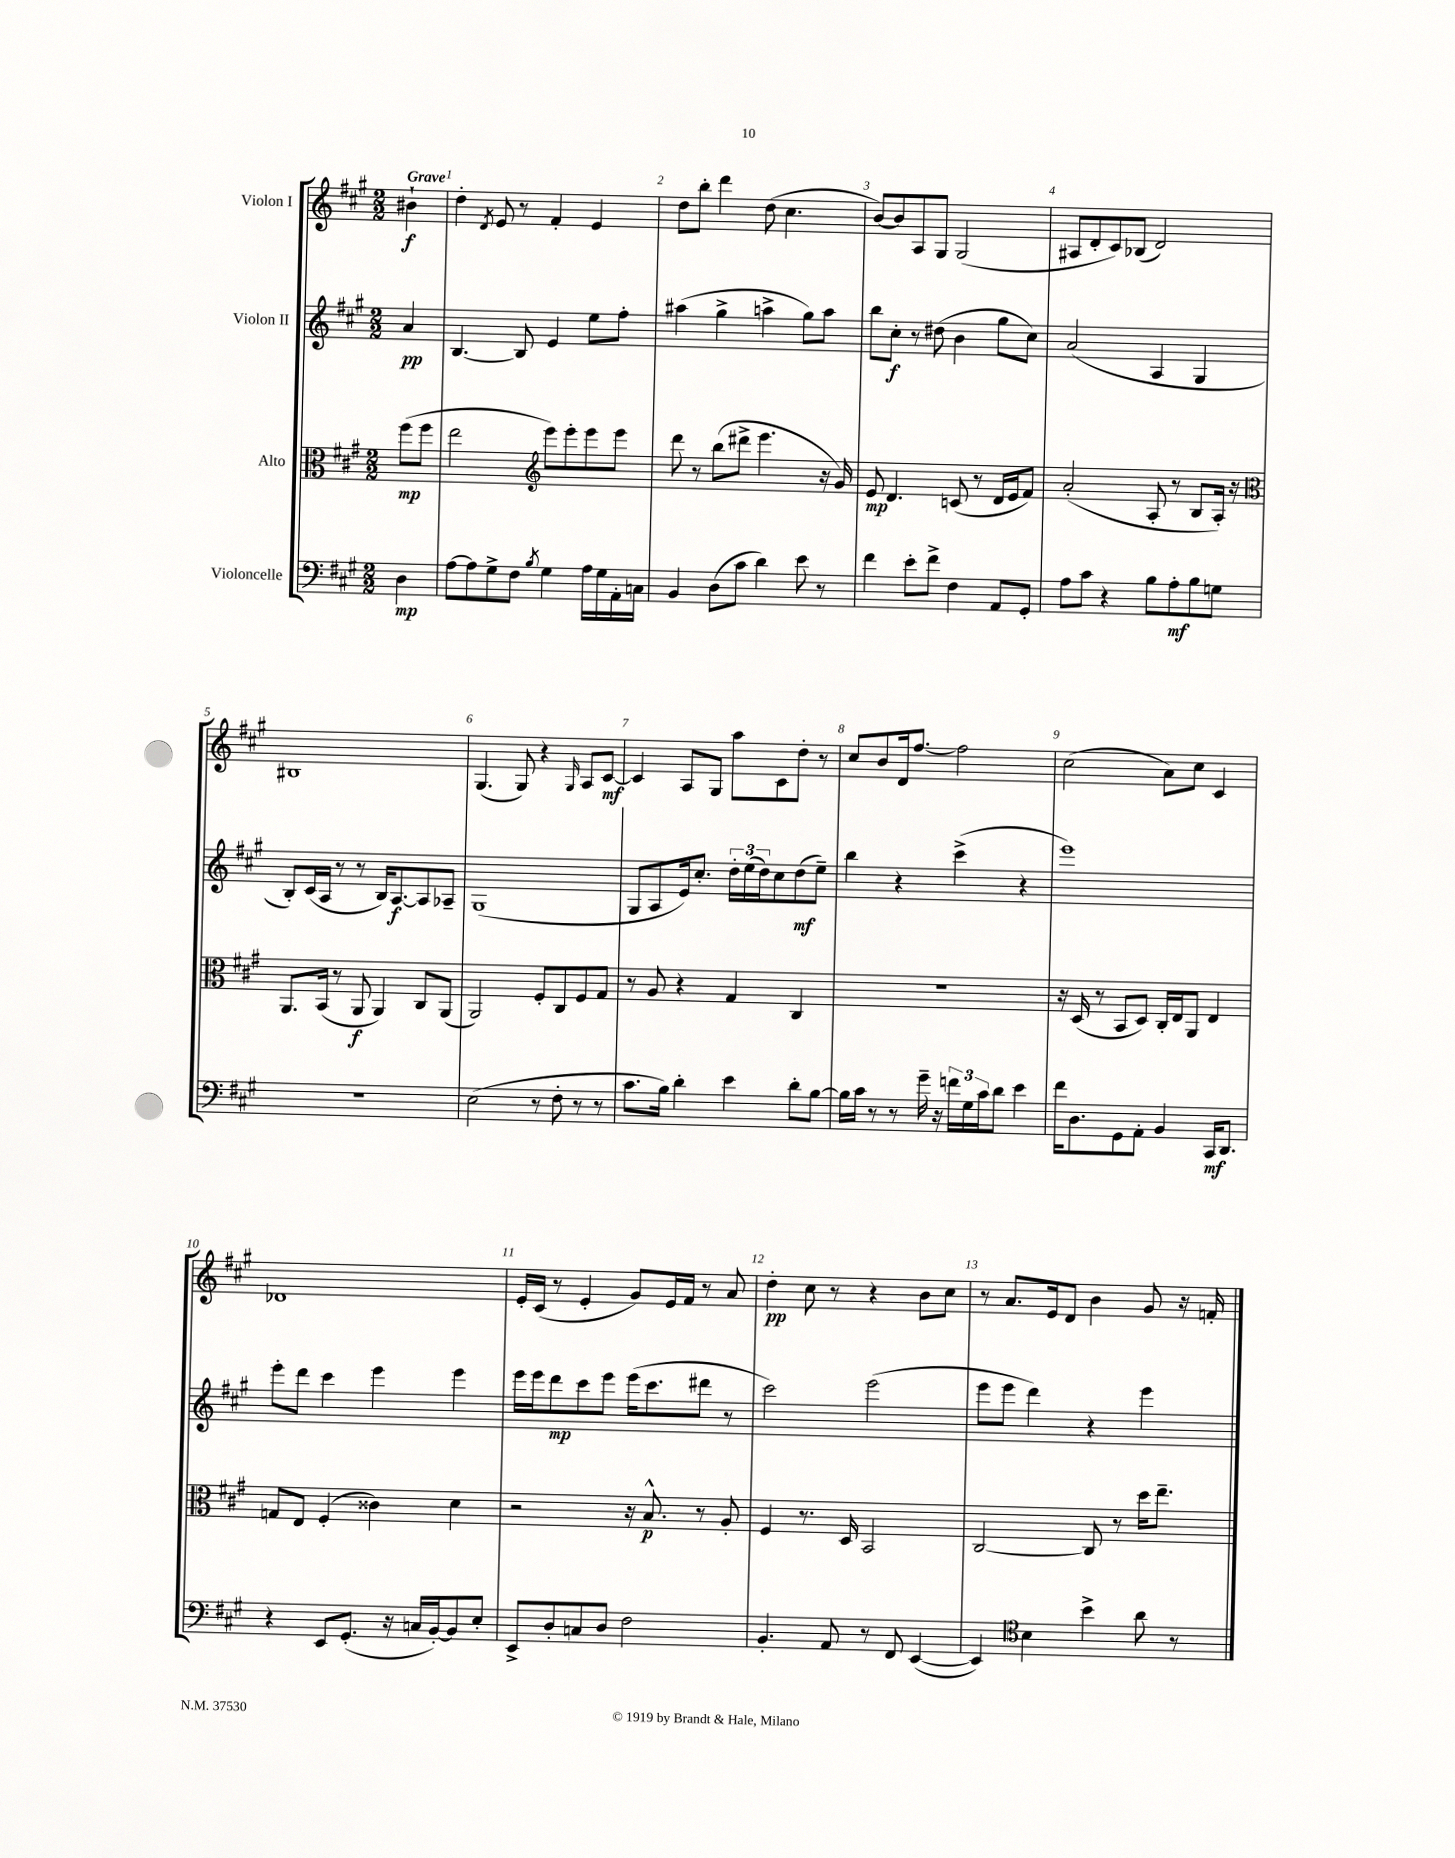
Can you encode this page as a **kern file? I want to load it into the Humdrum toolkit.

**kern	**kern	**kern	**kern
*staff4	*staff3	*staff2	*staff1
*clefF4	*clefC3	*clefG2	*clefG2
*k[f#c#g#]	*k[f#c#g#]	*k[f#c#g#]	*k[f#c#g#]
*M2/2	*M2/2	*M2/2	*M2/2
4D	(8ff#	4a	4b#`
.	8ff#	.	.
=	=	=	=
[8A	2ee	[4.B	4dd'
8A]	.	.	.
.	.	.	8qd
8G#^	.	.	8e
8F#	.	8B]	8r
*	*clefG2	*	*
8qB	.	.	.
4G#	8eee)	4e	4f#'
.	8eee'	.	.
16A	8eee	8ee	4e
16G#	.	.	.
16AA'	8eee	8ff#'	.
16C	.	.	.
=	=	=	=
4BB	8ddd	(4aa#	8dd
.	8r	.	8bb'
(8D	(8bb	4gg#^	4ddd
8c#	8ddd#^	.	.
4d)	4.eee	4aa^	(8dd
.	.	.	4.cc#
8e	.	8gg#)	.
8r	16r	8aa	.
.	16g#)	.	.
=	=	=	=
4f#	8e	8bb	[8b)
.	4.d	8cc#'	8b]
8e'	.	8r	8A
8f#^	.	(8dd#	8G#
4F#	(8c	4b	(2G#
.	8r	.	.
8AA	16d	8gg#	.
.	16e	.	.
8GG#'	8f#)	8cc#)	.
=	=	=	=
8A	(2a'	(2a	8A#
8c#	.	.	8d'
4r	.	.	8c#)
.	.	.	(8B-
8B	8A'	4A	2d)
8A'	8r	.	.
8B	8B	4G#	.
8G	16A')	.	.
.	16r	.	.
=	=	=	=
*	*clefC3	*	*
1r	8.AA	8B')	1B#
.	.	(16c#	.
.	(16BB	16A	.
.	8r	8r	.
.	8AA	8r	.
.	4AA)	16B)	.
.	.	[8.A	.
.	8C#	8A]	.
.	(8AA	8A-~	.
=	=	=	=
(2E	2AA)	(1G#	(4.G#
.	.	.	8G#)
8r	8F#'	.	4r
8F#'	8C#	.	.
.	.	.	16qqG#
8r	8F#	.	8A
8r	8G#	.	[8c#
=	=	=	=
8.c#	8r	8G#	4c#]
.	8A	8A	.
16B)	.	.	.
4d'	4r	16e)	8A
.	.	8.cc#'	.
.	.	.	8G#
4e	4G#	24dd'	8aa
.	.	(24ee	.
.	.	24dd)	.
.	.	8cc#	8c#
8d'	4C#	(8dd	8dd'
[8B	.	8ee~)	8r
=	=	=	=
16B]	1r	4bb	8cc#
16c#	.	.	.
8r	.	.	8b
8r	.	4r	16d
.	.	.	[8.ff#
16g#~	.	.	.
16r	.	.	.
24f	.	(4ccc#^	2ff#]
24G#	.	.	.
24c#	.	.	.
8d	.	.	.
4e	.	4r	.
=	=	=	=
16f#	16r	1eee)	(2cc#
8.D	(16D	.	.
.	8r	.	.
8GG#	8BB	.	.
8AA'	8D)	.	.
4BB	16C#'	.	8a)
.	16E	.	.
.	8AA	.	8cc#
16CC#	4E	.	4c#
8.DD	.	.	.
=	=	=	=
4r	8G	8eee'	1d-
.	8E	8ddd	.
8EE	(4F#'	4ccc#	.
(8.GG#'	.	.	.
.	4c##)	4eee	.
16r	.	.	.
16C	.	.	.
[16BB')	.	.	.
8BB]	4d	4eee	.
8E'	.	.	.
=	=	=	=
8EE^	2r	16eee	16e'
.	.	16eee	(16c#
8D'	.	8ddd	8r
8C	.	8ccc#	4e'
8D	.	8eee	.
2F#	16r	(16eee	8g#)
.	8.B^^	8.ccc#	.
.	.	.	16e
.	.	.	16f#
.	8r	8ddd#	8r
.	8A'	8r	8a
=	=	=	=
4.BB'	4F#	2ccc#)	4dd'
.	8.r	.	8cc#
8AA	.	.	8r
.	16D	.	.
8r	2BB	(2eee	4r
8FF#	.	.	.
([4EE	.	.	8b
.	.	.	8cc#
=	=	=	=
4EE])	[2C#	8eee	8r
.	.	8eee	8.a
*clefC4	*	*	*
4B	.	4ddd)	.
.	.	.	16e
.	.	.	8d
4b^	8C#]	4r	4b
.	8r	.	.
8a	16dd	4eee	8g#
.	8.ee~	.	.
8r	.	.	16r
.	.	.	16f'
==	==	==	==
*-	*-	*-	*-
